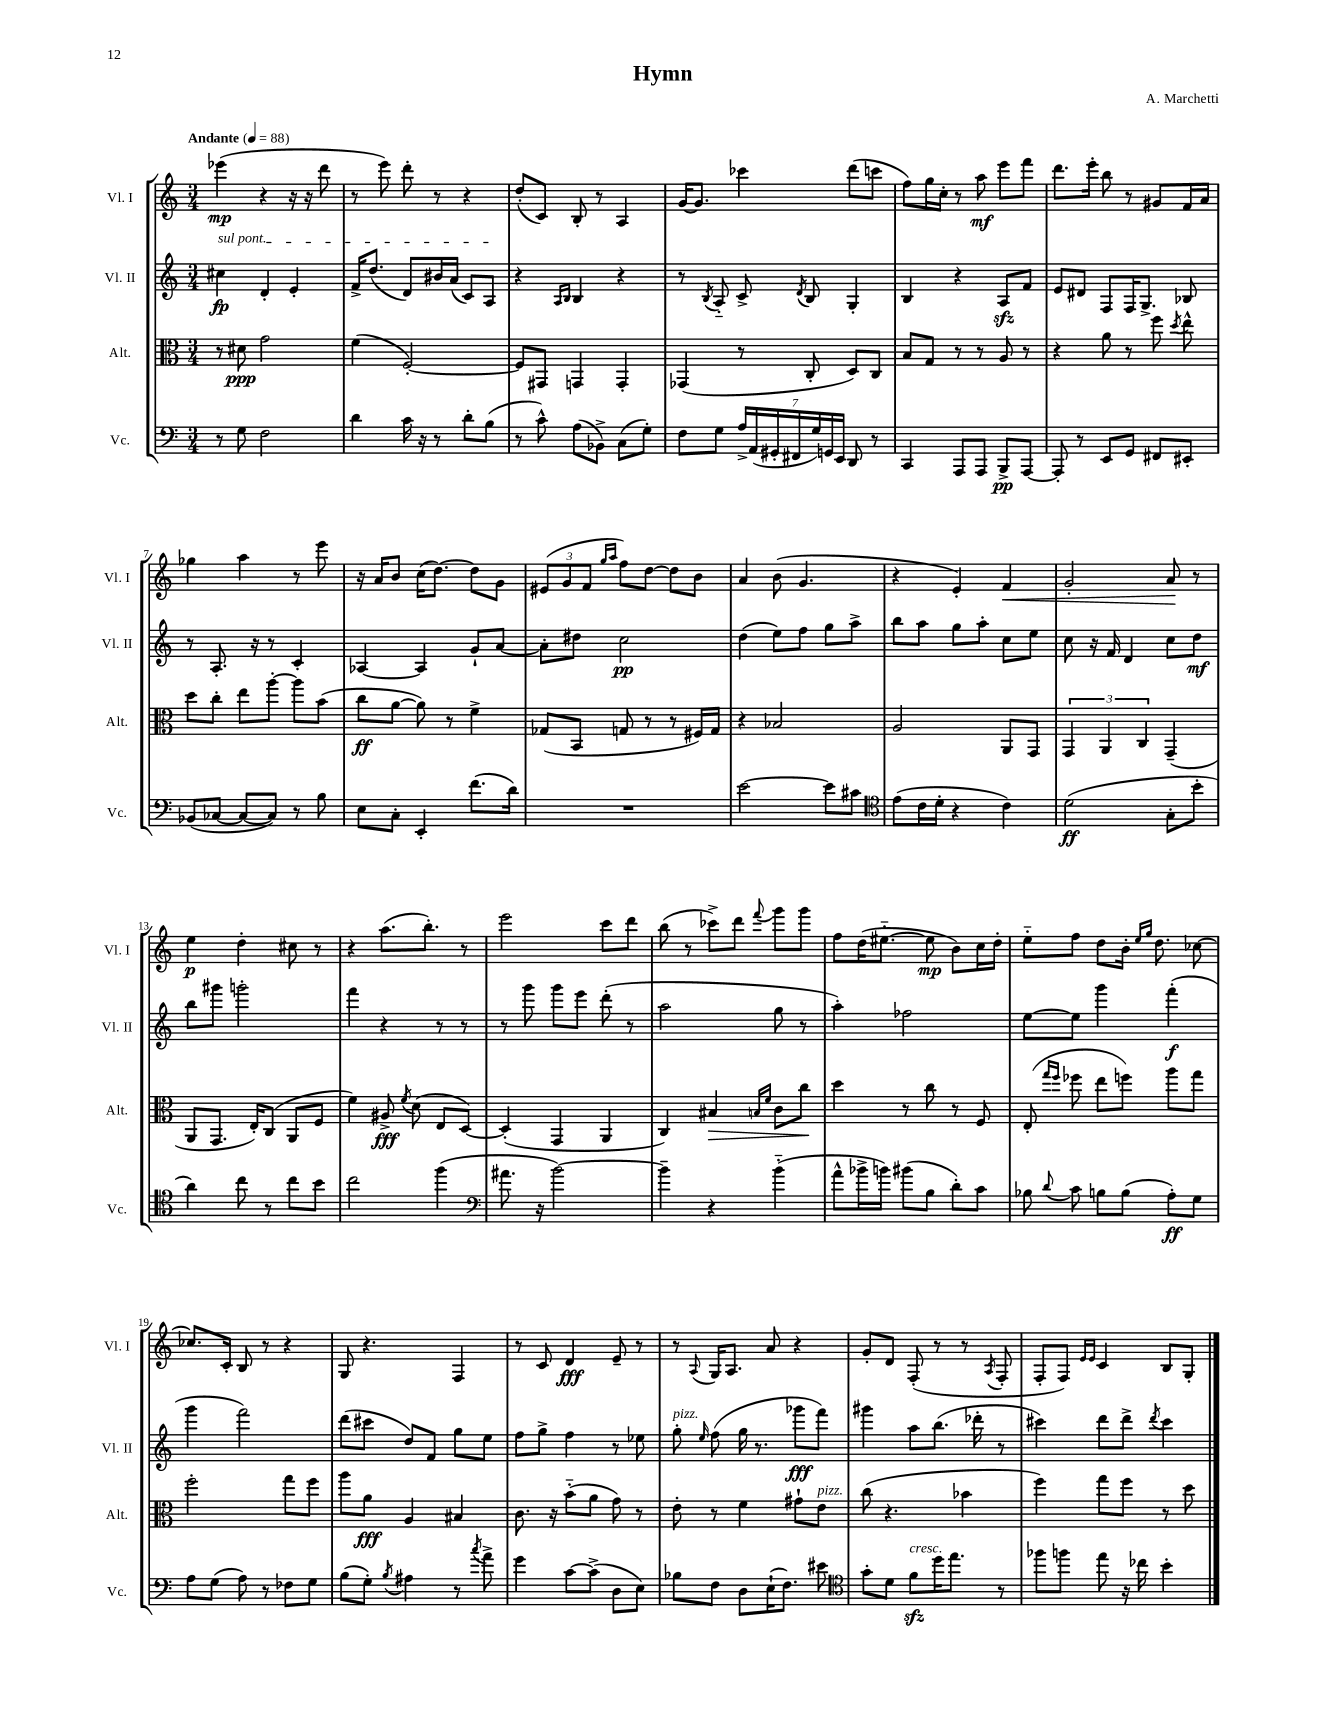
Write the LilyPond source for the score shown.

\header { title = "Hymn" composer = "A. Marchetti" }
<<
\new StaffGroup <<
\new Staff = "s0" \with { instrumentName = "Vl. I" shortInstrumentName = "Vl. I" } {
    \clef treble \key c \major \numericTimeSignature \time 3/4 \tempo "Andante" 4 = 88
    \autoBeamOff ees'''4\mp( r4 r16 r16 d'''8 |
    r8 e'''8) d'''8-. r8 r4 |
    d''8[-.( c'8]) b8-. r8 a4 |
    g'16[~ g'8.] ces'''4 d'''8[( c'''8] |
    f''8[) g''16 c''16]-. r8 a''8\mf e'''8[ f'''8] |
    d'''8.[ e'''16]-. b''8 r8 gis'8[ f'16 a'16] |
    ges''4 a''4 r8 e'''8 |
    r16 a'16[ b'8] c''16[( d''8.]~) d''8[ g'8] |
    \tuplet 3/2 { eis'8[( g'8 f'8] } \grace { g''16[ a''16] } f''8[) d''8]~ d''8[ b'8] |
    a'4 b'8( g'4. |
    r4 e'4-.) f'4\< |
    g'2-. a'8\! r8 |
    e''4\p d''4-. cis''8 r8 |
    r4 a''8.[( b''8.]-.) r8 |
    e'''2 c'''8[ d'''8] |
    b''8( r8 ces'''8[->) d'''8] \appoggiatura { f'''8 } g'''8[ g'''8] |
    f''8[ d''16( eis''8.]~-_ eis''8\mp b'8[) c''16 d''16]-. |
    e''8[-_ f''8] d''8[ b'16]-. \grace { e''16[ g''16] } d''8. ces''8~ |
    ces''8.[ c'16]-. b8 r8 r4 |
    g8 r4. f4 |
    r8 c'8 d'4\fff e'8-- r8 |
    r8 \appoggiatura { a8 } g16[ a8.] a'8 r4 |
    g'8[-. d'8] f8-.( r8 r8 \acciaccatura { a8 } f8-. |
    f8[-. f8]) \grace { e'16[ e'16] } c'4 b8[ g8]-. \bar "|." |
}
\new Staff = "s1" \with { instrumentName = "Vl. II" shortInstrumentName = "Vl. II" } {
    \clef treble \key c \major \numericTimeSignature \time 3/4
    \autoBeamOff \once \override TextSpanner.bound-details.left.text = \markup { \italic "sul pont." } cis''4\fp\startTextSpan d'4-. e'4-. |
    f'16[-> d''8.]( d'8[) bis'16 a'16]( c'8[) a8]\stopTextSpan |
    r4 \grace { a16[ b16] } b4 r4 |
    r8 \acciaccatura { b8 } a8-_ c'8-> \acciaccatura { d'8 } b8 g4-. |
    b4 r4 a8[\sfz f'8] |
    e'8[ dis'8] f8[ f16 g8.]-> bes8 |
    r8 a8.-. r16 r8 c'4-. |
    aes4~ aes4 g'8[-! a'8]~ |
    a'8[-. dis''8] c''2\pp |
    d''4( e''8[) f''8] g''8[ a''8]-> |
    b''8[ a''8] g''8[ a''8]-. c''8[ e''8] |
    c''8 r16 f'16 d'4 c''8[ d''8]\mf |
    b''8[ gis'''8] g'''2-. |
    f'''4 r4 r8 r8 |
    r8 g'''8 g'''8[ e'''8] d'''8-.( r8 |
    a''2 g''8 r8 |
    a''4-.) fes''2 |
    e''8[~ e''8] g'''4 f'''4-.\f( |
    g'''4 f'''2) |
    d'''8[( cis'''8] d''8[) f'8] g''8[ e''8] |
    f''8[ g''8]-> f''4 r8 ees''8 |
    g''8-.^\markup { \italic "pizz." } \grace { e''16 } f''8( g''16 r8. ges'''8[\fff f'''8]) |
    gis'''4 a''8[ b''8.]( des'''16-. r8 |
    cis'''4) d'''8[ d'''8]-> \acciaccatura { d'''8 } cis'''4 \bar "|." |
}
\new Staff = "s2" \with { instrumentName = "Alt." shortInstrumentName = "Alt." } {
    \clef alto \key c \major \numericTimeSignature \time 3/4
    \autoBeamOff r8 dis'8\ppp g'2 |
    f'4( f2~-.) |
    f8[ gis,8] g,4 g,4-. |
    ges,4( r8 c8-. d8[) c8] |
    b8[ g8] r8 r8 a8 r8 |
    r4 a'8 r8 f''8 \acciaccatura { d''8 } e''8-^ |
    d''8[ c''8]-. e''8[ a''8]~-. a''8[ b'8]( |
    c''8[\ff a'8]~ a'8) r8 f'4-> |
    ges8[( b,8] g8 r8 r8 fis16[) g16] |
    r4 bes2 |
    a2 a,8[ g,8] |
    \tuplet 3/2 { g,4 a,4 c4 } g,4--( |
    a,8[ g,8.] e16[-.) c8]( a,8[ f8] |
    f'4) ais8->\fff \acciaccatura { f'8 } d'8( e8[ d8]~) |
    d4-.( g,4 a,4 |
    c4) bis4\> \grace { b16[ f'16] } c'8[ c''8]\! |
    d''4 r8 c''8 r8 f8 |
    e8-.( \grace { g''16[ f''16] } fes''8 e''8[ f''8]) a''8[ g''8] |
    f''2-. g''8[ f''8] |
    a''8[ a'8]\fff a4 bis4 |
    c'8. r16 b'8[-_( a'8] g'8) r8 |
    e'8-. r8 f'4 gis'8[-! e'8]^\markup { \italic "pizz." } |
    c''8( r4. bes'4 |
    f''4) g''8[ f''8] r8 d''8 \bar "|." |
}
\new Staff = "s3" \with { instrumentName = "Vc." shortInstrumentName = "Vc." } {
    \clef bass \key c \major \numericTimeSignature \time 3/4
    \autoBeamOff r8 g8 f2 |
    d'4 c'16 r16 r8 d'8[-. b8]( |
    r8 c'8-^) a8[( bes,8]->) c8[( g8]-.) |
    f8[ g8] \tuplet 7/4 { a16[-> a,16( gis,16-. fis,16 g16) g,16 e,16] } d,8 r8 |
    c,4 a,,8[ a,,8] b,,8[->\pp a,,8]~ |
    a,,8-. r8 e,8[ g,8] fis,8[ eis,8]-. |
    bes,8[( ces8]~ ces8[~ ces8]) r8 b8 |
    e8[ c8]-. e,4-. f'8.[( d'16]) |
    R2. |
    e'2~ e'8[ cis'8] |
    \clef tenor e'8[( c'16 d'16]-. r4 c'4) |
    d'2\ff( g8[-. b'8]-. |
    a'4) c''8 r8 c''8[ b'8] |
    c''2 f''4( |
    \clef bass ais'8. r16 b'2~) |
    b'4-- r4 b'4-_( |
    a'8[-^ bes'16-> b'16]) bis'8[( b8] d'8[-.) c'8] |
    bes8 \appoggiatura { d'8 } c'8 b8[ b8]( a8[-.\ff) g8] |
    a8[ g8]( a8) r8 fes8[ g8] |
    b8[( g8]-.) \acciaccatura { b8 } ais4 r8 \acciaccatura { c''8 } a'8-> |
    g'4 c'8[~ c'8]->( d8[ e8]) |
    bes8[ f8] d8[ e16-!( f8.]) eis'8 |
    \clef tenor g'8[-. d'8] f'8[\sfz^\markup { \italic "cresc." } d''16 e''8.] r8 |
    fes''8[ f''8] e''8 r16 ces''16 b'4-. \bar "|." |
}
>>
>>
